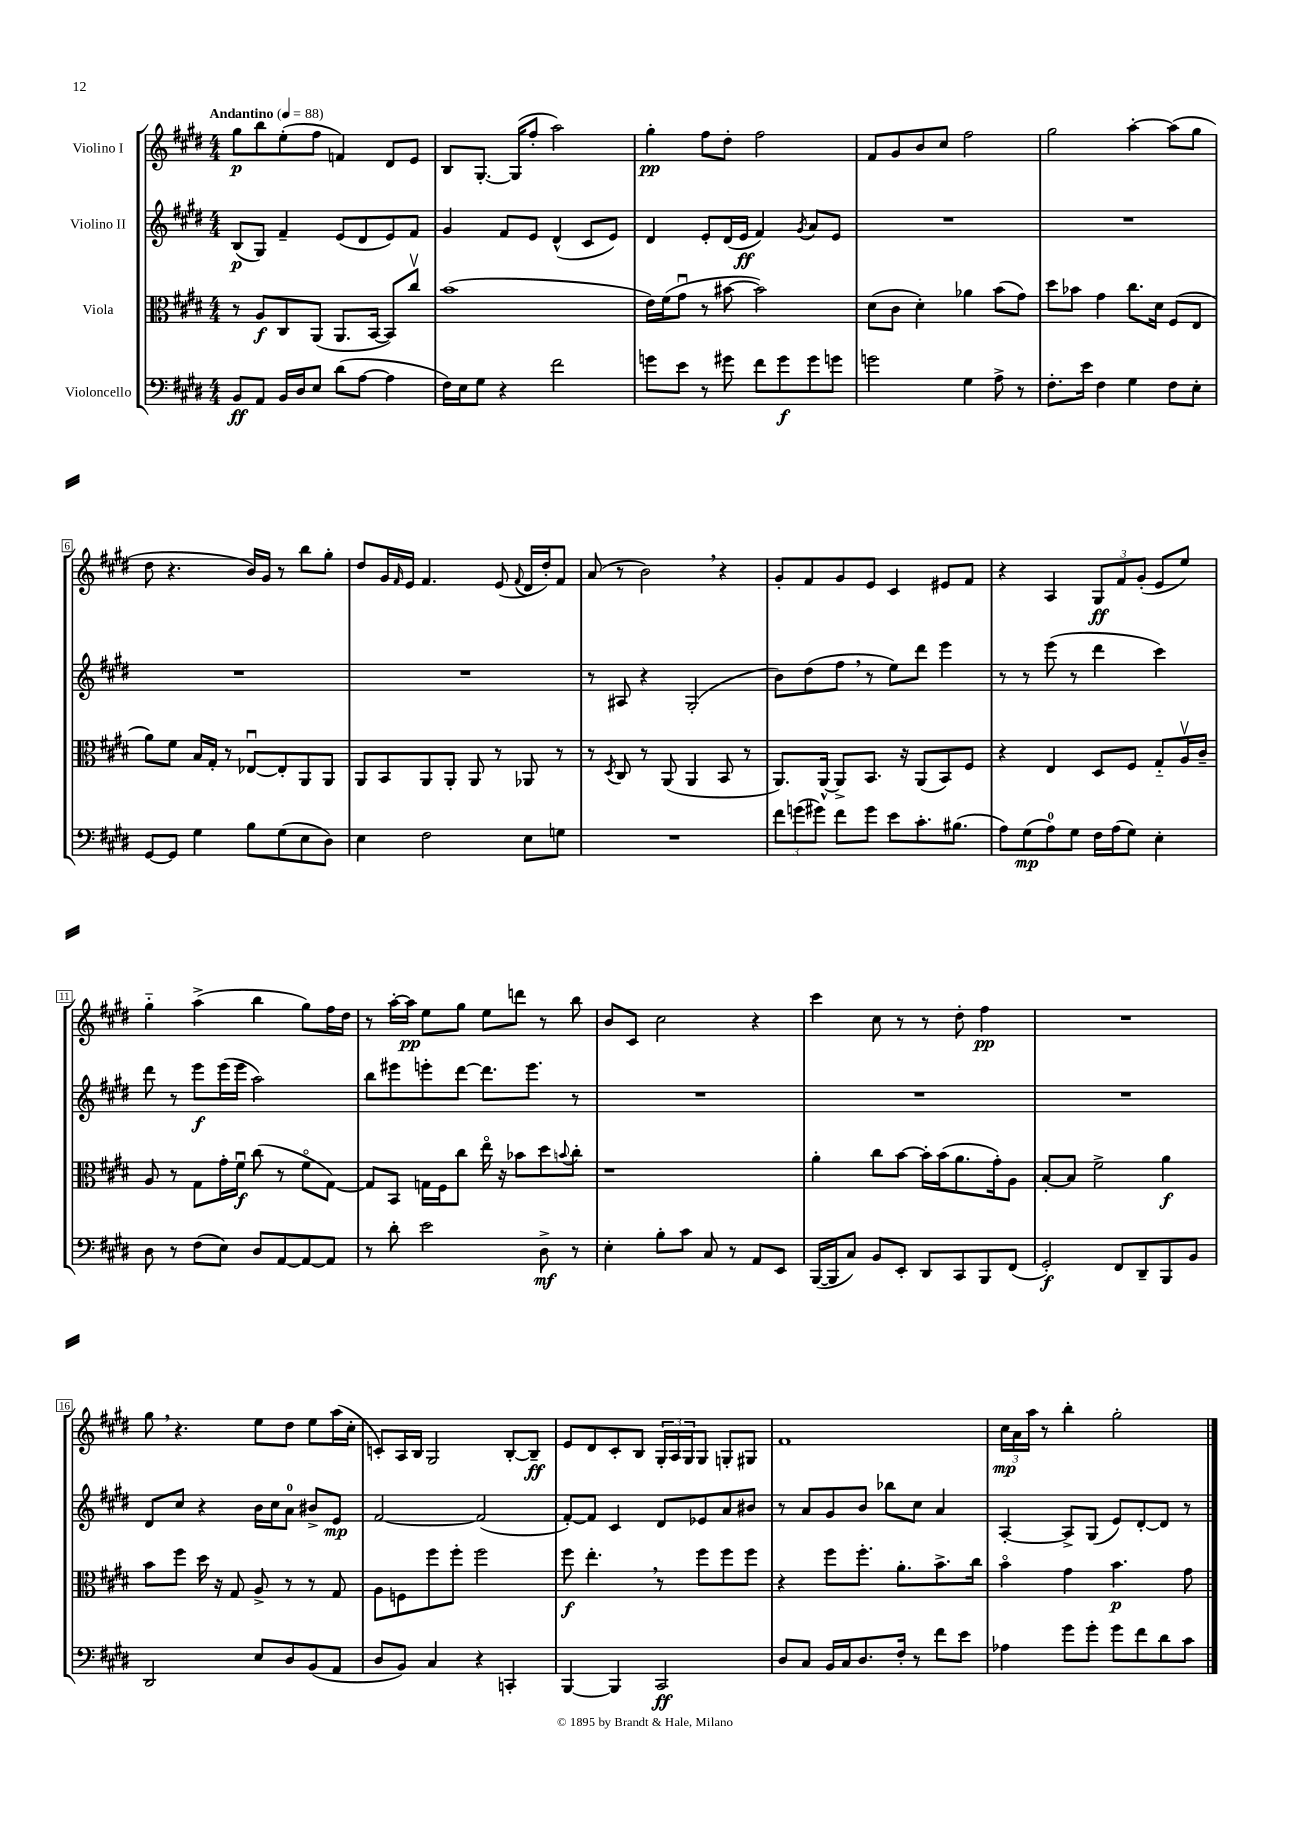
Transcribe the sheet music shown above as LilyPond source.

<<
\new StaffGroup <<
\new Staff = "s0" \with { instrumentName = "Violino I" } {
    \clef treble \key e \major \numericTimeSignature \time 4/4 \tempo "Andantino" 4 = 88
    gis''8\p b''8 e''8-.( fis''8 f'4) dis'8 e'8 |
    b8 gis8.~-. gis16( fis''8-. a''2) |
    gis''4-.\pp fis''8 dis''8-. fis''2 |
    fis'8 gis'8 b'8 cis''8 fis''2 |
    gis''2 a''4~-. a''8( gis''8 |
    dis''8 r4. b'16) gis'16 r8 b''8 gis''8-. |
    dis''8 gis'16 \grace { fis'16 } e'16 fis'4. e'8( \appoggiatura { fis'8 } dis'16 dis''16-.) fis'8 |
    a'8( r8 b'2) \breathe r4 |
    gis'8-. fis'8 gis'8 e'8 cis'4 eis'8 fis'8 |
    r4 a4 \tuplet 3/2 { gis8\ff fis'8 gis'8-.( } e'8 e''8) |
    gis''4-_ a''4->( b''4 gis''8) fis''16 dis''16 |
    r8 a''16~-. a''16\pp e''8 gis''8 e''8 d'''8 r8 b''8 |
    b'8 cis'8 cis''2 r4 |
    cis'''4 cis''8 r8 r8 dis''8-. fis''4\pp |
    R1 |
    gis''8 \breathe r4. e''8 dis''8 e''8 a''16( cis''16-. |
    c'8-.) a16 b16 gis2 b8~-. b8--\ff |
    e'8 dis'8 cis'8-. b8 \tuplet 3/2 { gis16-. a16 gis16 } gis8 g8-. gis8 |
    fis'1 |
    \tuplet 3/2 { cis''16\mp a'16 a''16 } r8 b''4-. gis''2-. \bar "|." |
}
\new Staff = "s1" \with { instrumentName = "Violino II" } {
    \clef treble \key e \major \numericTimeSignature \time 4/4
    b8\p( gis8) fis'4-- e'8( dis'8 e'8) fis'8 |
    gis'4 fis'8 e'8 dis'4-^( cis'8 e'8) |
    dis'4 e'8-. dis'16( e'16\ff fis'4) \acciaccatura { gis'8 } a'8 e'8 |
    R1 |
    R1 |
    R1 |
    R1 |
    r8 ais8 r4 gis2-.( |
    b'8) dis''8( fis''8 \breathe r8 e''8) dis'''8 e'''4 |
    r8 r8 e'''8( r8 dis'''4 cis'''4) |
    dis'''8 r8 e'''8\f e'''16( e'''16 a''2) |
    b''8 eis'''8 e'''8-. dis'''8~ dis'''8. e'''8. r8 |
    R1 |
    R1 |
    R1 |
    dis'8 cis''8 r4 b'16 cis''16 a'8-0 bis'8-> e'8\mp |
    fis'2~ fis'2( |
    fis'8~-.) fis'8 cis'4 dis'8 ees'8 a'8 bis'8 |
    r8 a'8 gis'8 b'8 bes''8 cis''8 a'4 |
    a4~-. a8-> gis8( e'8) dis'8~-. dis'8 r8 \bar "|." |
}
\new Staff = "s2" \with { instrumentName = "Viola" } {
    \clef alto \key e \major \numericTimeSignature \time 4/4
    r8 a8\f cis8 a,8( a,8. b,16~ b,8) cis''8\upbow |
    b'1( |
    e'16) fis'16( gis'8\downbow r8 bis'8~ bis'2) |
    dis'8( cis'8 dis'4-.) aes'4 b'8( gis'8) |
    dis''8 bes'8 gis'4 cis''8. dis'16 fis8( e8 |
    a'8) fis'8 b16 gis16-. r8 ees8~\downbow ees8-. a,8 a,8 |
    a,8 b,8 a,8 a,8-. a,8 r8 aes,8 r8 |
    r8 \acciaccatura { dis8 } cis8 r8 a,8( a,4 b,8 r8 |
    a,8.) a,16~-^ a,8-> b,8. r16 a,8( b,8) fis8 |
    r4 e4 dis8 fis8 gis8-_ a16\upbow cis'16-- |
    a8 r8 gis8 gis'16-. fis'16\downbow\f cis''8( r8 fis'8\flageolet gis8~) |
    gis8 b,8 g16 fis16 cis''8 e''16\flageolet r16 bes'8 dis''8 \appoggiatura { b'8 } cis''8-. |
    r1 |
    a'4-. cis''8 b'8~ b'16-. b'16( a'8. gis'16-.) a8 |
    b8~-. b8 fis'2-> a'4\f |
    b'8 fis''8 dis''16 r16 gis8 a8-> r8 r8 gis8 |
    a8 f8 fis''8 fis''8-. fis''2 |
    fis''8\f e''4.-. \breathe r8 fis''8 fis''8 fis''8 |
    r4 fis''8 fis''8.-. a'8.-. b'8.-> cis''16 |
    b'4\flageolet gis'4 b'4.\p gis'8 \bar "|." |
}
\new Staff = "s3" \with { instrumentName = "Violoncello" } {
    \clef bass \key e \major \numericTimeSignature \time 4/4
    b,8\ff a,8 b,16 dis16 e8 dis'8( a8~ a4 |
    fis16) e16 gis8 r4 fis'2 |
    g'8 e'8 r8 gis'8 fis'8 gis'8\f gis'8 g'8 |
    g'2 gis4 a8-> r8 |
    fis8.-. e'16 fis4 gis4 fis8 e8-. |
    gis,8~ gis,8 gis4 b8 gis8( e8 dis8) |
    e4 fis2 e8 g8 |
    R1 |
    \tuplet 3/2 { fis'8 g'8( gis'8) } fis'8 gis'8 e'8 cis'8.-. bis8.( |
    a8) gis8\mp( a8-0) gis8 fis16 a16( gis8) e4-. |
    dis8 r8 fis8( e8) dis8 a,8~ a,8~ a,8 |
    r8 dis'8-. e'2 dis8->\mf r8 |
    e4-. b8-. cis'8 cis8 r8 a,8 e,8 |
    b,,16~( b,,16 cis8) b,8 e,8-. dis,8 cis,8 b,,8 fis,8( |
    gis,2-.\f) fis,8 dis,8-- b,,8 b,8 |
    dis,2 e8 dis8 b,8( a,8 |
    dis8 b,8) cis4 r4 c,4-. |
    b,,4~ b,,4 cis,2\ff |
    dis8 cis8 b,16 cis16 dis8. fis16-. r8 fis'8 e'8 |
    aes4 gis'8 gis'8-. gis'8 fis'8 dis'8 cis'8 \bar "|." |
}
>>
>>
\layout { \context { \Score \override BarNumber.stencil = #(make-stencil-boxer 0.1 0.3 ly:text-interface::print) } }
